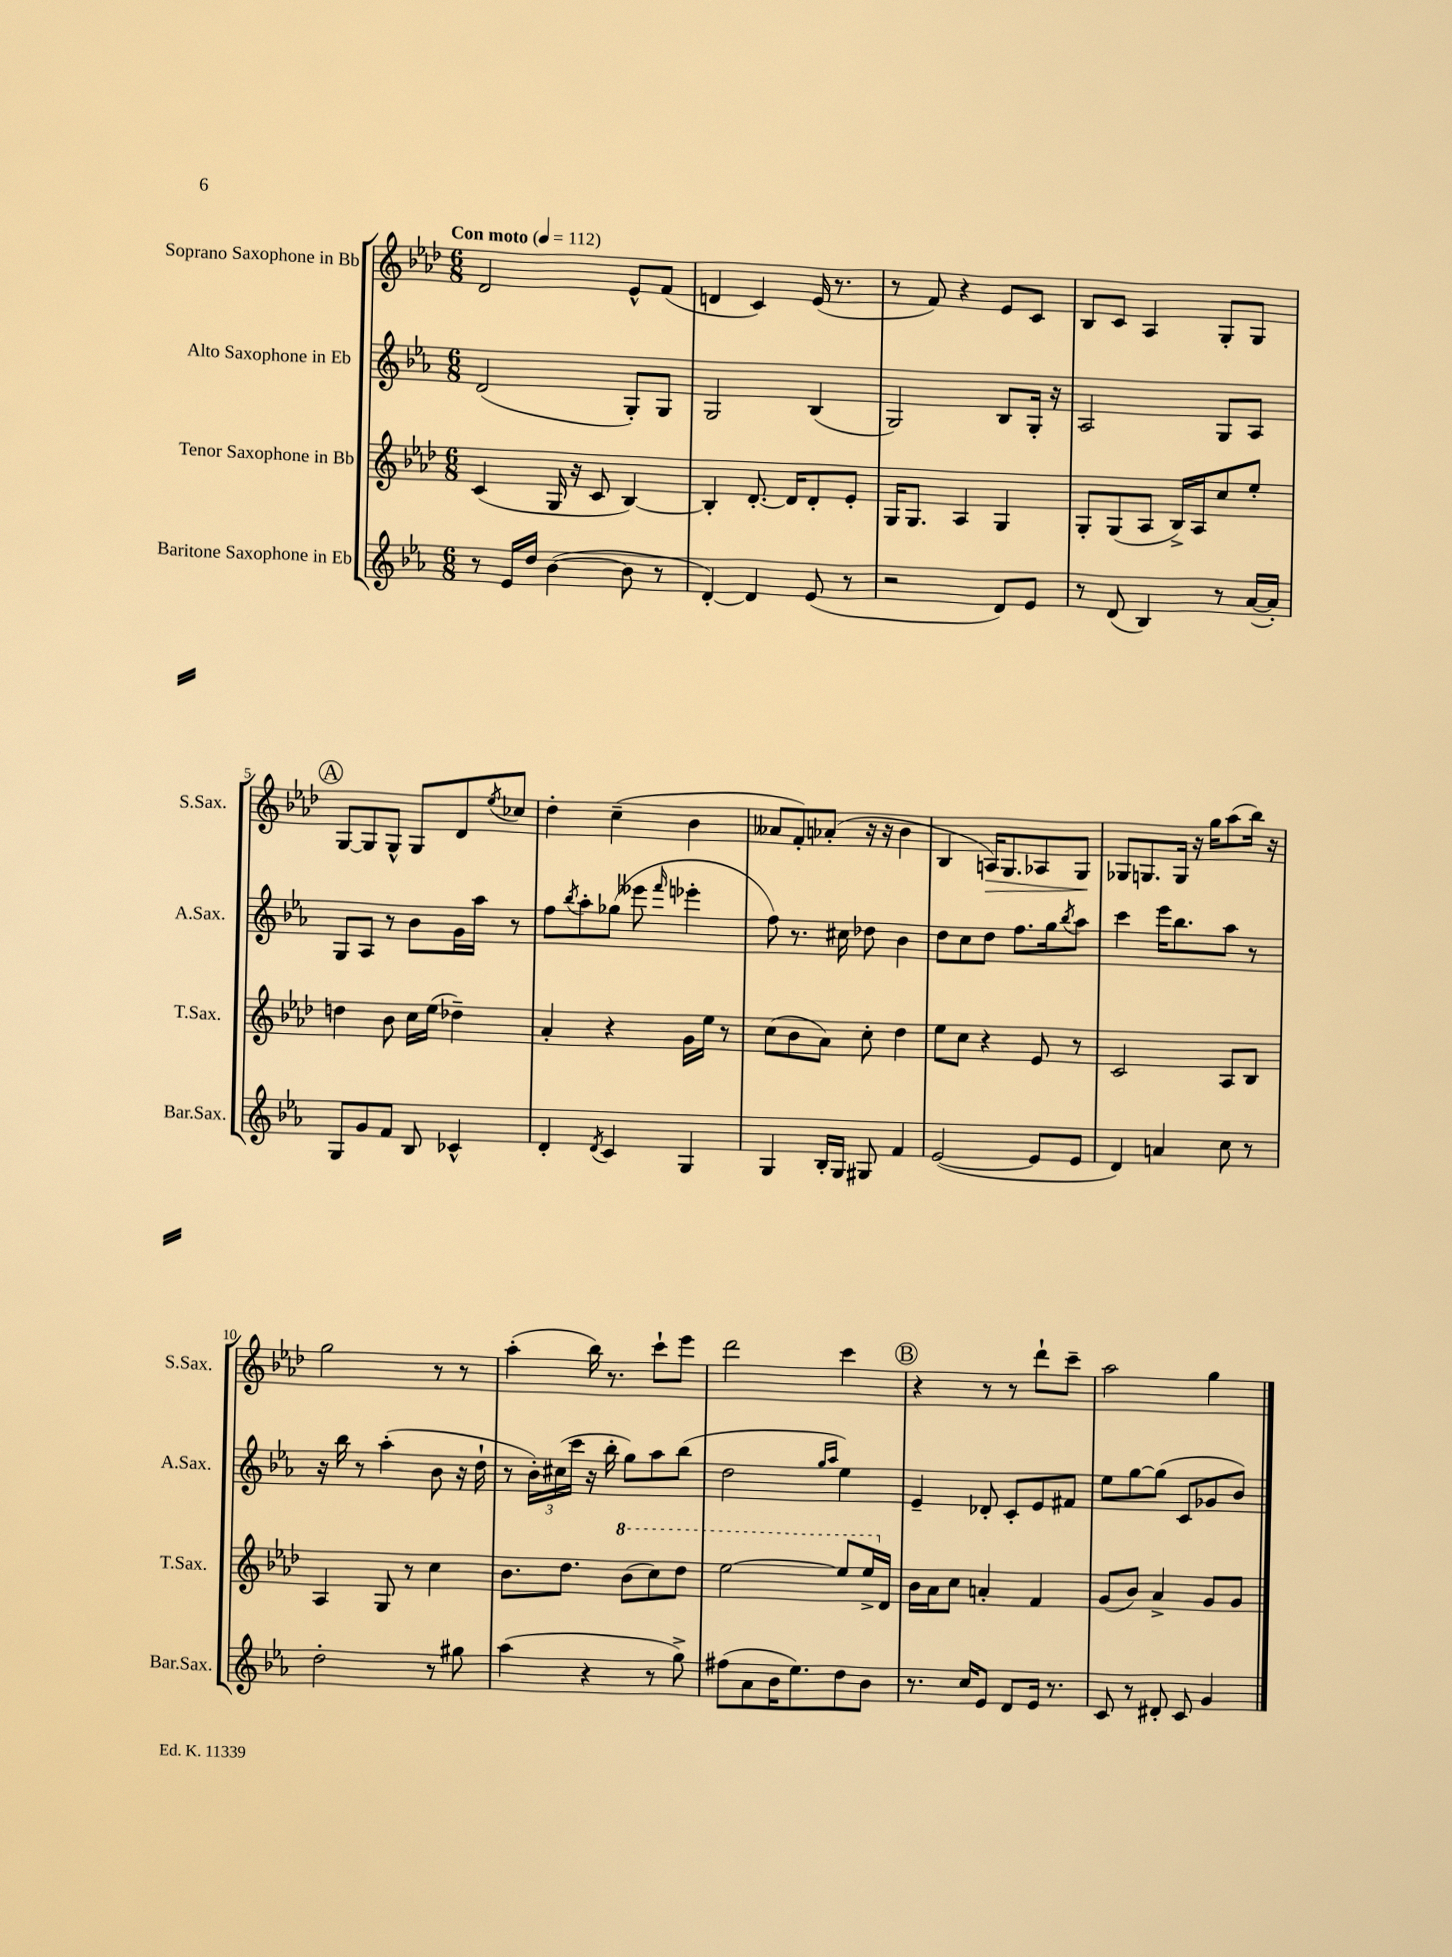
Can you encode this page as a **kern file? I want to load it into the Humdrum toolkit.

**kern	**kern	**kern	**kern
*staff4	*staff3	*staff2	*staff1
*clefG2	*clefG2	*clefG2	*clefG2
*k[b-e-a-]	*k[b-e-a-d-]	*k[b-e-a-]	*k[b-e-a-d-]
*M6/8	*M6/8	*M6/8	*M6/8
*MM112	*MM112	*MM112	*MM112
8r	(4c	(2d	2d-
16e-	.	.	.
16dd	.	.	.
([4b-	16G	.	.
.	16r	.	.
.	8c	.	.
8b-]	[4B-)	8G')	8e-^^
8r	.	8G	(8f
=	=	=	=
[4d')	4B-']	2G	4d
4d]	[8.d-'	.	4c)
.	16d-]	.	.
(8e-	8d-'	(4B-	(16e-
.	.	.	8.r
8r	8e-'	.	.
=	=	=	=
2r	16G	2G)	8r
.	8.G	.	.
.	.	.	8f)
.	4A-	.	4r
8d)	4G	8B-	8e-
8e-	.	16G'	8c
.	.	16r	.
=	=	=	=
8r	8G'	2A-	8B-
(8d	(8G	.	8c
4B-)	8A-	.	4A-
.	16B-^)	.	.
.	16A-	.	.
8r	8cc	8G	8G'
([16a-	8ee-'	8A-	8G
16a-'])	.	.	.
=	=	=	=
8G	4dd	8G	[8G
8g	.	8A-	8G]
8f	8b-	8r	8G^^
8B-	16cc	8b-	8G
.	(16ee-	.	.
4c-^^	4dd-~)	16g	8d-
.	.	16aa-	.
.	.	.	8qee-
.	.	8r	8cc-
=	=	=	=
4d'	4a-'	8ff	4dd-'
.	.	8qbb-	.
.	.	8aa-'	.
8qd	.	.	.
4c	4r	(8gg-	(4cc~
.	.	8eee--	.
.	.	16qqfff	.
4G	16g	4eee-'	4b-
.	16ee-	.	.
.	8r	.	.
=	=	=	=
4G	(8cc	8ff)	8a--
.	8b-	8.r	8f')
16B-'	8a-)	.	(8a-'
16G	.	16cc#	.
8G#	8cc'	8dd-	16r
.	.	.	16r
4f	4dd-	4b-	4b-
=	=	=	=
([2e-	8ee-	8dd	4B-
.	8cc	8cc	.
.	4r	8dd	16A)
.	.	.	8.G
.	.	8.ff	.
8e-]	8e-	.	8A-
.	.	16gg	.
.	.	8qbb-	.
8e-	8r	8aa-	8G
=	=	=	=
4d)	2c	4ccc	8G-
.	.	.	8.G
4a	.	16eee-	.
.	.	8.bb-	16G
.	.	.	16r
.	.	.	16gg
8cc	8A-	8aa-	(8aa-
8r	8B-	8r	16bb-)
.	.	.	16r
=	=	=	=
2dd'	4A-	16r	2gg
.	.	16bb-	.
.	.	8r	.
.	8G	(4aa-'	.
.	8r	.	.
8r	4cc	8b-	8r
8gg#	.	16r	8r
.	.	16dd`	.
=	=	=	=
(4aa-	8.b-	8r	(4aa-'
.	.	24b-')	.
.	.	(24cc#	.
.	8.dd-	.	.
.	.	24ccc	.
4r	.	16r	16bb-)
.	.	16bb-'	8.r
.	(8bb-	8gg)	.
8r	8ccc)	8aa-	8ccc`
8gg^)	8ddd-	(8bb-	8eee-
=	=	=	=
(8ff#	[2eee-	2dd	2ddd-
8a-	.	.	.
16b-	.	.	.
8.ee-)	.	.	.
.	.	16qqgg	.
.	.	16qqaa-	.
8dd	8eee-]	4ee-)	4ccc
8b-	16eee-^	.	.
.	16d-	.	.
=	=	=	=
8.r	16b-	4e-~	4r
.	16a-	.	.
.	8cc	.	.
16cc	.	.	.
8e-	4a'	8d-'	8r
8d	.	8c'	8r
16e-	4f	8e-	8ddd-`
8.r	.	.	.
.	.	8f#	8ccc~
=	=	=	=
8c	(8g	8ee-	2aa-
8r	8b-)	[8gg	.
8d#'	4a-^	(8gg]	.
8c	.	8c	.
4g	8g	8g-	4gg
.	8g	8b-)	.
==	==	==	==
*-	*-	*-	*-
